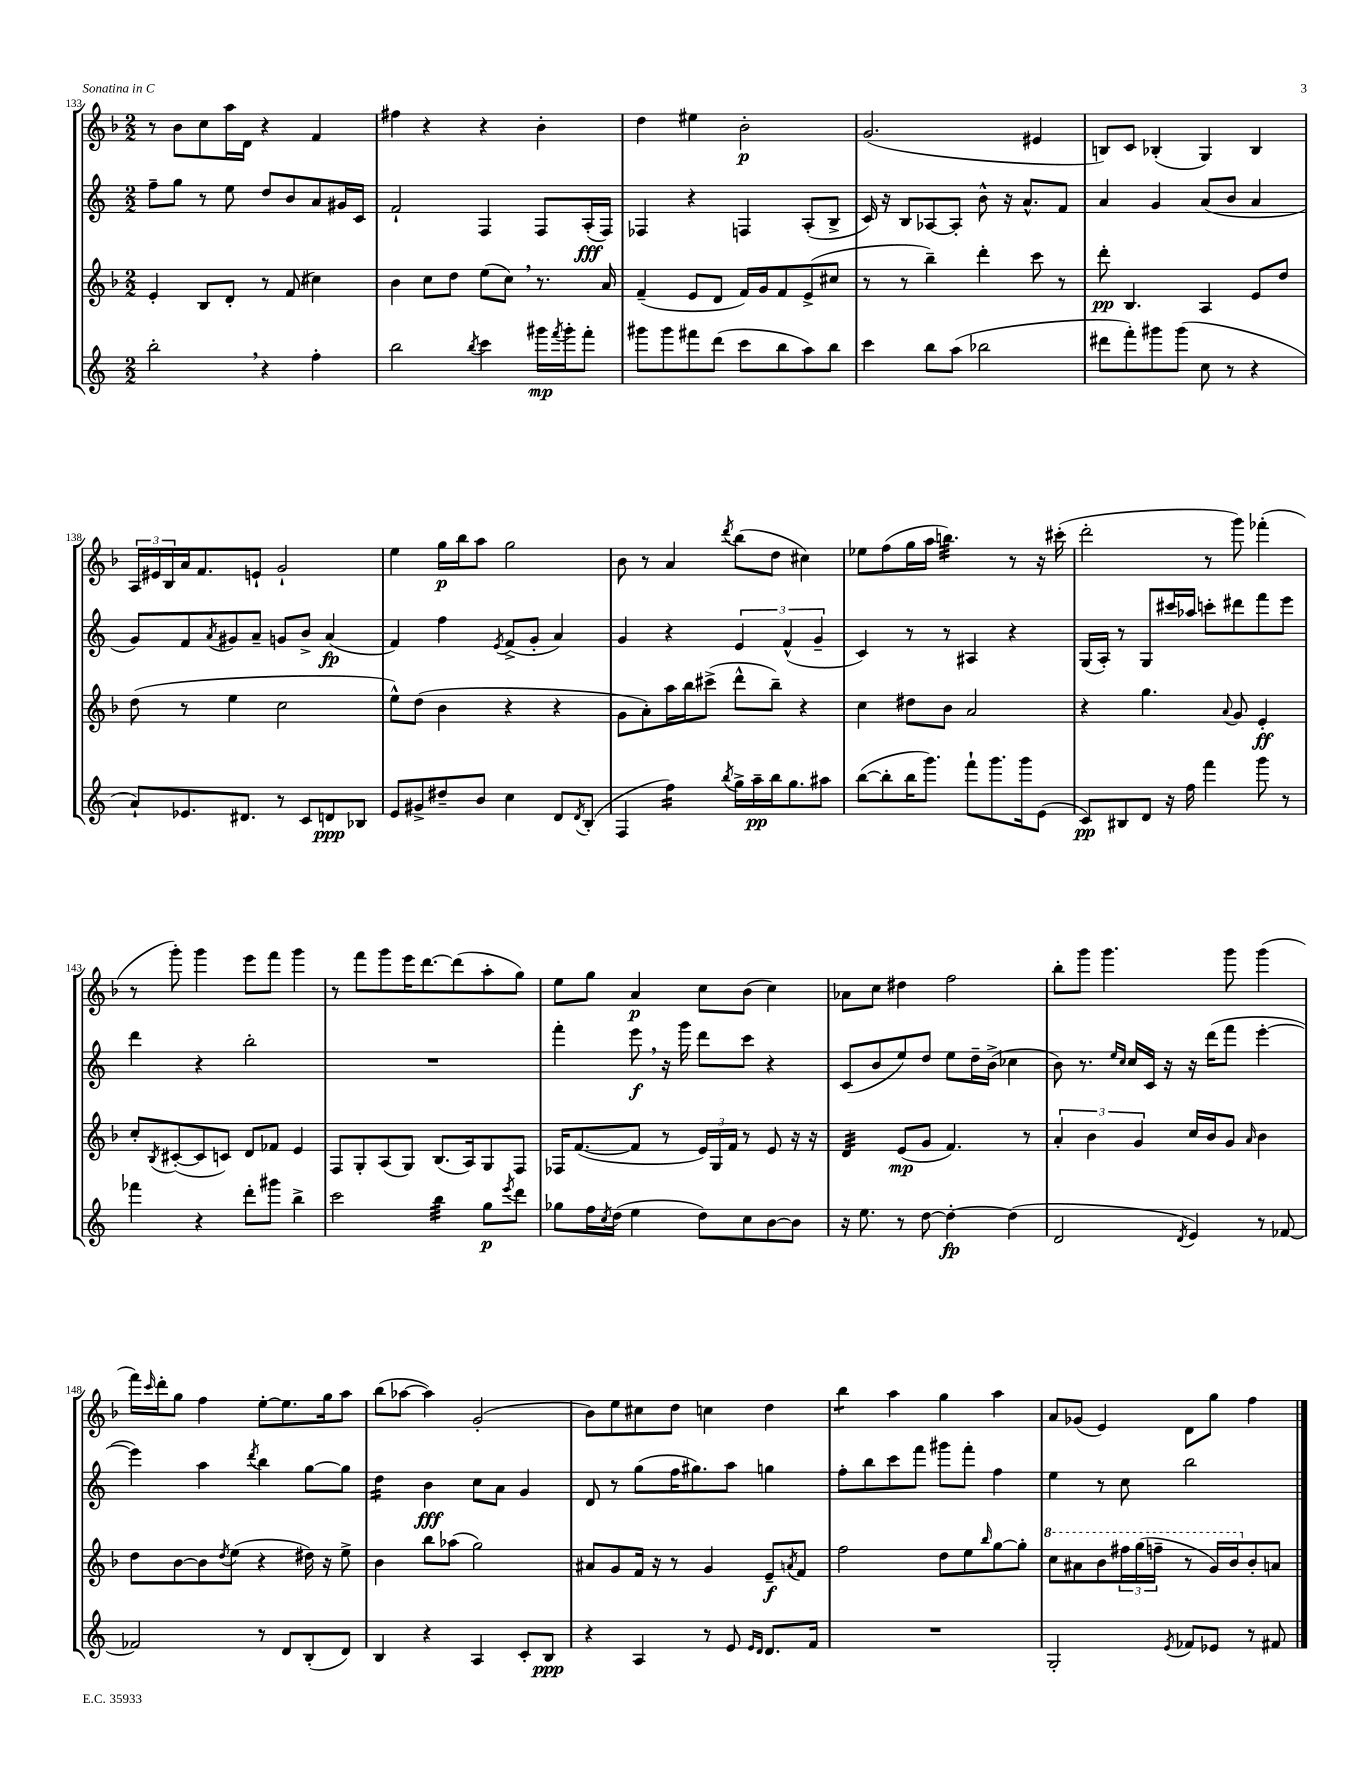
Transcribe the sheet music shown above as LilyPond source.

<<
\new StaffGroup <<
\new Staff = "s0" {
    \clef treble \key f \major \numericTimeSignature \time 2/2
    r8 bes'8 c''8 a''16 d'16 r4 f'4 |
    fis''4 r4 r4 bes'4-. |
    d''4 eis''4 bes'2-.\p |
    g'2.( eis'4 |
    b8) c'8 bes4-.( g4) bes4 |
    \tuplet 3/2 { a16 eis'16 bes16 } a'16 f'8. e'8-! g'2-! |
    e''4 g''16\p bes''16 a''8 g''2 |
    bes'8 r8 a'4 \acciaccatura { d'''8 } bes''8( d''8 cis''4) |
    ees''8 f''8( g''16 a''16 b''4.:32) r8 r16 cis'''16-.( |
    d'''2-. r8 g'''8) fes'''4-.( |
    r8 g'''8-.) g'''4 e'''8 f'''8 g'''4 |
    r8 f'''8 g'''8 e'''16 d'''8.~ d'''8( a''8-. g''8) |
    e''8 g''8 a'4\p c''8 bes'8( c''4) |
    aes'8 c''8 dis''4 f''2 |
    bes''8-. g'''8 g'''4. g'''8 g'''4( |
    f'''16) \grace { c'''16 } d'''16-. g''8 f''4 e''8~-. e''8. g''16 a''8 |
    bes''8( aes''8~ aes''4) g'2-.( |
    bes'8) e''8 cis''8 d''8 c''4 d''4 |
    bes''4:8 a''4 g''4 a''4 |
    a'8 ges'8( e'4) d'8 g''8 f''4 \bar "|." |
}
\new Staff = "s1" {
    \clef treble \key c \major \numericTimeSignature \time 2/2
    f''8-- g''8 r8 e''8 d''8 b'8 a'8 gis'16 c'16 |
    f'2-! f4 f8 a16-.\fff( f16) |
    fes4 r4 f4 a8-.( b8-> |
    c'16) r16 b8 aes8~ aes8-. b'8-^ r16 a'8.-^ f'8 |
    a'4 g'4 a'8( b'8 a'4 |
    g'8) f'8 \acciaccatura { a'8 } gis'8 a'8-- g'8 b'8-> a'4\fp( |
    f'4) f''4 \acciaccatura { e'8 } f'8->( g'8-. a'4) |
    g'4 r4 \tuplet 3/2 { e'4 f'4-^( g'4-- } |
    c'4) r8 r8 ais4 r4 |
    g16( a16-.) r8 g8 cis'''16 aes''16 c'''8-. dis'''8 f'''8 e'''8 |
    d'''4 r4 b''2-. |
    R1 |
    f'''4-. e'''8\f \breathe r16 g'''16 d'''8 c'''8 r4 |
    c'8( b'8 e''8) d''8 e''8 d''16-- b'16->( ces''4 |
    b'8) r8. \grace { e''16 c''16 } c''16 c'16 r16 r16 d'''16( f'''8 e'''4~-. |
    e'''4) a''4 \acciaccatura { d'''8 } b''4 g''8~ g''8 |
    d''4:16 b'4\fff c''8 a'8 g'4 |
    d'8 r8 g''8( f''16 gis''8.) a''8 g''4 |
    f''8-. b''8 c'''8 f'''8 gis'''8 f'''8-. f''4 |
    e''4 r8 c''8 b''2 \bar "|." |
}
\new Staff = "s2" {
    \clef treble \key f \major \numericTimeSignature \time 2/2
    e'4-. bes8 d'8-. r8 f'8( cis''4) |
    bes'4 c''8 d''8 e''8( c''8) \breathe r8. a'16 |
    f'4--( e'8 d'8 f'16) g'16 f'8 e'8->( cis''8 |
    r8 r8 bes''4--) d'''4-. c'''8 r8 |
    d'''8-.\pp bes4. a4 e'8 d''8 |
    d''8( r8 e''4 c''2 |
    e''8-^) d''8( bes'4 r4 r4 |
    g'8 a'8-.) a''16 bes''16 cis'''8->( d'''8-^ bes''8--) r4 |
    c''4 dis''8 bes'8 a'2 |
    r4 g''4. \appoggiatura { a'8 } g'8 e'4-.\ff |
    c''8-. \acciaccatura { bes8 } cis'8~-.( cis'8 c'8) d'8 fes'8 e'4 |
    f8 g8-. a8( g8) bes8.( a16) g8 f8 |
    fes16 f'8.~( f'8 r8 \tuplet 3/2 { e'16) g16 f'16 } r8 e'8 r16 r16 |
    d'4:32 e'8\mp( g'8 f'4.) r8 |
    \tuplet 3/2 { a'4-. bes'4 g'4 } c''16 bes'16 g'8 \grace { a'16 } bes'4 |
    d''8 bes'8~ bes'8 \acciaccatura { d''8 } e''8( r4 dis''16) r16 e''8-> |
    bes'4 bes''8 aes''8( g''2) |
    ais'8 g'8 f'16 r16 r8 g'4 e'8--\f \acciaccatura { a'8 } f'8 |
    f''2 d''8 e''8 \grace { bes''16 } g''8~ g''8-. |
    \ottava #1 c'''8 ais''8 bes''8 \tuplet 3/2 { fis'''16 g'''16( f'''16-- } r8 g''16) bes''16 \ottava #0 bes'8-. a'!8 \bar "|." |
}
\new Staff = "s3" {
    \clef treble \key c \major \numericTimeSignature \time 2/2
    b''2-. \breathe r4 f''4-. |
    b''2 \acciaccatura { b''8 } c'''4 gis'''16\mp \acciaccatura { f'''8 } gis'''16-. f'''8-. |
    gis'''8 gis'''8 fis'''8 d'''8( c'''8 b''8 a''8) b''8 |
    c'''4 b''8 a''8( bes''2 |
    dis'''8 f'''8-.) gis'''8 gis'''8( c''8 r8 r4 |
    a'8-!) ees'8. dis'8. r8 c'8 d'8\ppp bes8 |
    e'8 gis'8-> dis''8-- b'8 c''4 d'8 \acciaccatura { d'8 } b8-.( |
    f4 f''4:16) \acciaccatura { b''8 } g''16-> a''16--\pp b''16 g''8. ais''8 |
    b''8~( b''8-. b''16 g'''8.) f'''8-! g'''8. g'''16 e'8( |
    c'8\pp) bis8 d'8 r16 f''16 f'''4 g'''8 r8 |
    fes'''4 r4 d'''8-. gis'''8 b''4-> |
    c'''2 b''4:32 g''8\p \acciaccatura { e'''8 } d'''8 |
    ges''8 f''16 \acciaccatura { c''8 } d''16( e''4 d''8) c''8 b'8~ b'8 |
    r16 e''8. r8 d''8~ d''4~-.\fp d''4( |
    d'2 \acciaccatura { d'8 } e'4) r8 fes'8~ |
    fes'2 r8 d'8 b8-.( d'8) |
    b4 r4 a4 c'8-. b8\ppp |
    r4 a4 r8 e'8 \grace { e'16 d'16 } d'8. f'16 |
    R1 |
    g2-. \acciaccatura { e'8 } fes'8 ees'8 r8 fis'8 \bar "|." |
}
>>
>>
\layout { \context { \Score currentBarNumber = #133 } }
